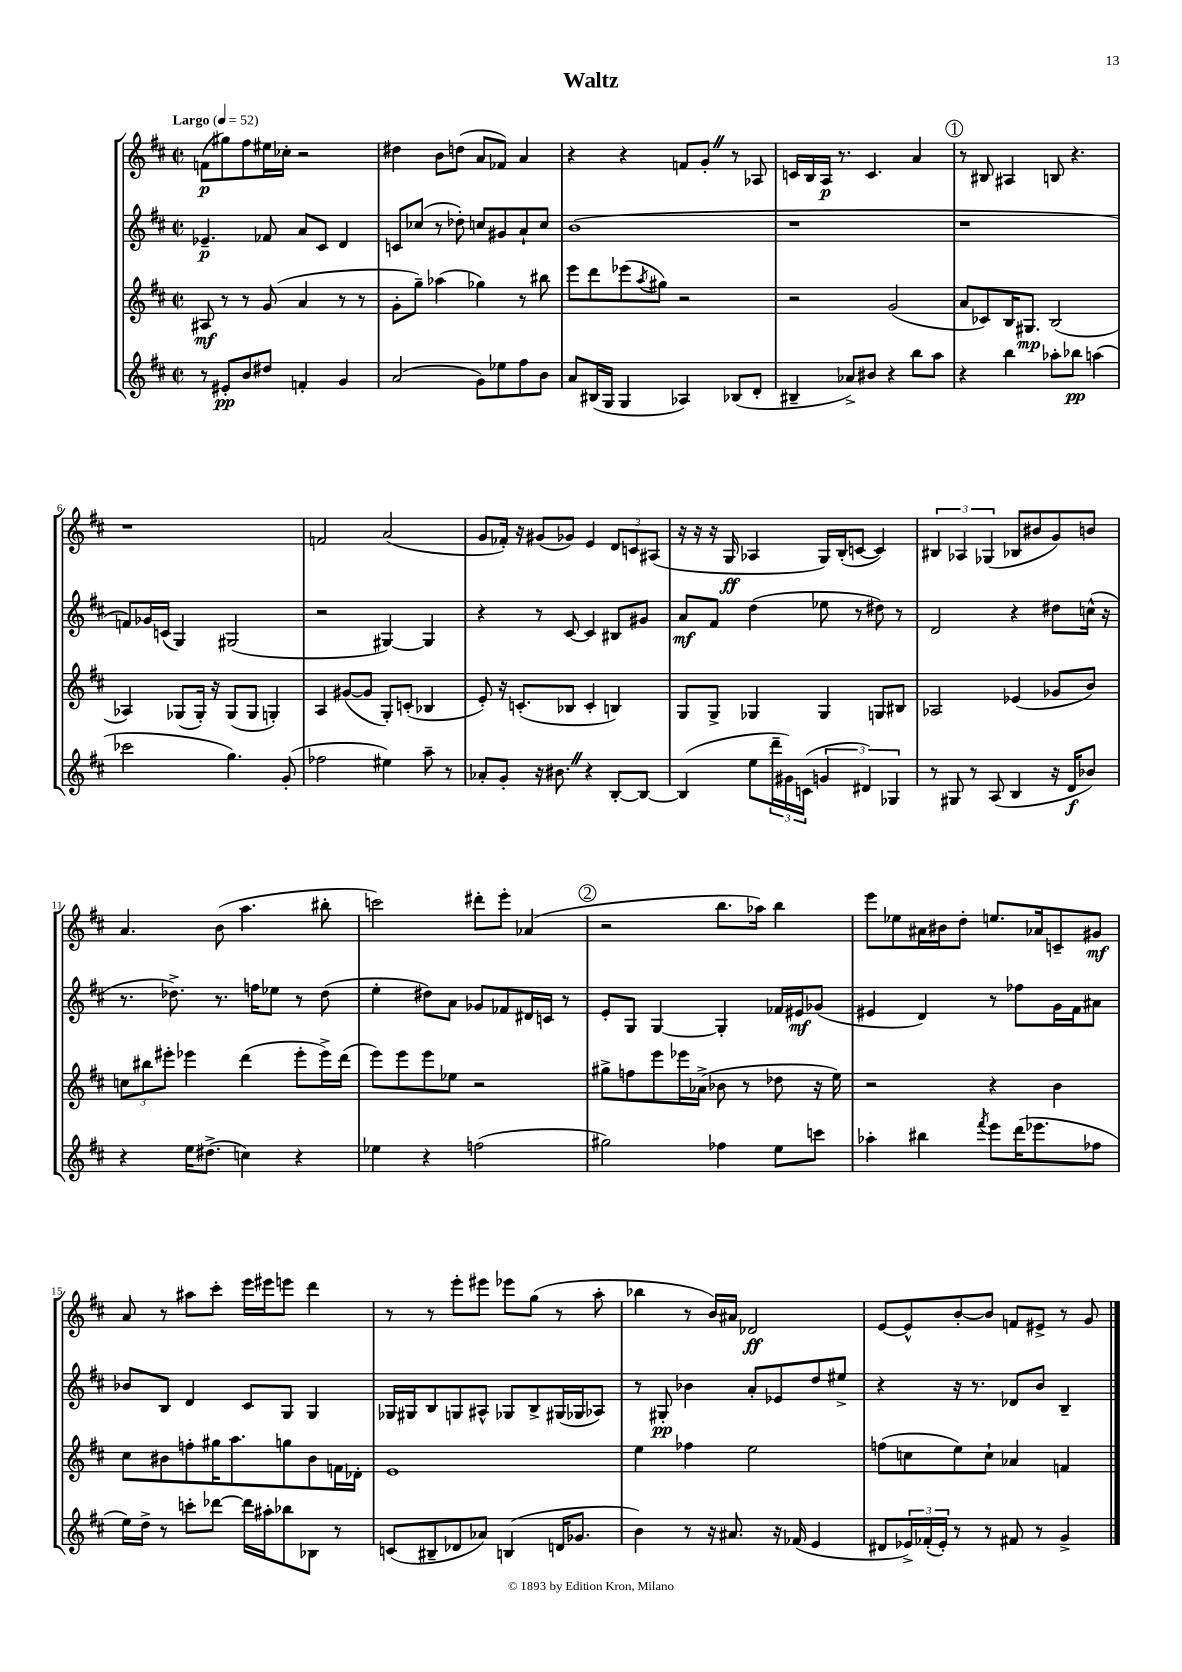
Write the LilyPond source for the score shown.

\header { title = "Waltz" }
<<
\new StaffGroup <<
\new Staff = "s0" {
    \clef treble \key d \major \defaultTimeSignature \time 2/2 \tempo "Largo" 4 = 52
    f'8\p( gis''8) fis''8 eis''16 ces''16-. r2 |
    dis''4 b'8 d''8( a'8 fes'8) a'4 |
    r4 r4 f'8 g'8-. \once \override BreathingSign.text = \markup { \musicglyph "scripts.caesura.straight" } \breathe r8 aes8 |
    c'16 b16 a16\p r8. c'4. a'4 |
    \mark \markup { \circle "1" } r8 bis8 ais4 b8 r4. |
    r1 |
    f'2 a'2( |
    g'8 fes'16-.) r16 gis'8( ges'8) e'4 \tuplet 3/2 { d'8 c'8 ais8( } |
    r16 r16 r16 g16\ff aes4 g16) b16-.( c'8~ c'4) |
    \tuplet 3/2 { bis4 aes4 ges4( } bes8 bis'8 g'8) b'8 |
    a'4. b'8( a''4. bis''8-. |
    c'''2) dis'''8-. e'''8-. aes'4( |
    \mark \markup { \circle "2" } r2 b''8. aes''16) b''4 |
    e'''8 ees''8 ais'16 bis'16 d''8-. e''8. aes'16 c'8-- gis'8\mf |
    a'8 r8 ais''8 cis'''8-. e'''16 eis'''16 e'''8 d'''4 |
    r8 r8 e'''8-. eis'''8 ees'''8 g''8( r8 a''8-. |
    bes''4 r8 b'16) ais'16 des'2\ff |
    e'8~ e'8-^ b'8~-. b'8 f'8 eis'8-> r8 g'8 \bar "|." |
}
\new Staff = "s1" {
    \clef treble \key d \major \defaultTimeSignature \time 2/2
    ees'4.--\p fes'8 a'8 cis'8 d'4 |
    c'8 ces''8( r8 des''8-.) c''8 gis'8 a'8-! c''8 |
    b'1( |
    r1 |
    \mark \markup { \circle "1" } r1 |
    f'8) ges'16 c'16( g4) gis2( |
    r2 gis4~) gis4 |
    r4 r8 cis'8~ cis'4 bis8 gis'8 |
    a'8\mf fis'8 d''4( ees''8 r8 dis''8) r8 |
    d'2 r4 dis''8 c''16-^( r16 |
    r8. des''8.->) r8. f''16 ees''8 r8 des''8( |
    e''4-. dis''8) a'8 ges'8 fes'8 dis'16 c'16 r8 |
    \mark \markup { \circle "2" } e'8-. g8 g4~ g4-. fes'16 eis'16\mf ges'8( |
    eis'4 d'4) r8 fes''8 g'16 fis'16 ais'8 |
    bes'8 b8 d'4 cis'8 g8 g4 |
    ges16 gis16 b8 g8 ais8-^ ges8 b8-> gis16( ges16 aes8) |
    r8 gis8-.\pp bes'4 a'8-. ees'8 d''8 eis''8-> |
    r4 r16 r8. des'8 b'8 b4-- \bar "|." |
}
\new Staff = "s2" {
    \clef treble \key d \major \defaultTimeSignature \time 2/2
    ais8\mf r8 r8 g'8( a'4 r8 r8 |
    g'8-. g''8--) aes''4( ges''4) r8 bis''8 |
    e'''8 d'''8 ees'''8( \acciaccatura { a''8 } gis''8) r2 |
    r2 g'2( |
    \mark \markup { \circle "1" } a'8 ces'8) b16 gis8.\mp b2( |
    aes4) ges8( ges16-.) r16 ges8( ges8 g4-.) |
    a4 gis'8~( gis'8 g8-.) c'8-.( bes4 |
    e'8-.) r16 c'8.-.( bes8 c'4-. b4) |
    g8 g8-> ges4 ges4 g8 bis8 |
    aes2 ees'4( ges'8 b'8) |
    \tuplet 3/2 { c''8 bis''8 eis'''8-. } ees'''4 d'''4( ees'''8-. ees'''16->) d'''16( |
    e'''8) e'''8 e'''8 ees''8 r2 |
    \mark \markup { \circle "2" } gis''8-> f''8 e'''8 ees'''16 aes'16->( bes'8 r8 des''8 r16 e''16) |
    r2 r4 b'4 |
    cis''8 bis'8 f''8-. gis''16 a''8. g''8 bis'8 f'16 des'16-. |
    e'1 |
    e''4 fes''4 e''2 |
    f''8( c''8 e''8) c''8-! aes'4 f'4 \bar "|." |
}
\new Staff = "s3" {
    \clef treble \key d \major \defaultTimeSignature \time 2/2
    r8 eis'8-.\pp b'8 dis''8 f'4-. g'4 |
    a'2( g'8) ees''8 fis''8 b'8 |
    a'8 bis16( g16 g4 aes4) bes8( d'8-. |
    bis4-- aes'8->) bis'8 r4 b''8 a''8 |
    \mark \markup { \circle "1" } r4 b''4 aes''8-. bes''8\pp a''4( |
    ces'''2 g''4.) g'8-.( |
    fes''2 eis''4) a''8-- r8 |
    aes'8-. g'8-. r16 bis'8. \once \override BreathingSign.text = \markup { \musicglyph "scripts.caesura.straight" } \breathe r4 b8~-. b8~ |
    b4( e''8 \tuplet 3/2 { d'''16-- gis'16) c'16( } \tuplet 3/2 { g'4 dis'4) ges4 } |
    r8 gis8 r8 a8( b4 r16 d'16\f bes'8) |
    r4 e''16 dis''8.->( c''4) r4 |
    ees''4 r4 f''2( |
    \mark \markup { \circle "2" } gis''2) fes''4 e''8 c'''8 |
    aes''4-. bis''4 \acciaccatura { fis'''8 } e'''8 d'''16( ees'''8. fes''8 |
    e''16) d''16-> r8 c'''8-. des'''8~ des'''16 ais''16-. bes''8 bes8 r8 |
    c'8( bis8-- des'8 aes'8) b4( d'16 ges'8. |
    b'4) r8 r16 ais'8. r16 fes'16( e'4 |
    dis'8 \tuplet 3/2 { ees'16->) fes'16-.( ees'16-.) } r8 r8 fis'8 r8 g'4-> \bar "|." |
}
>>
>>
